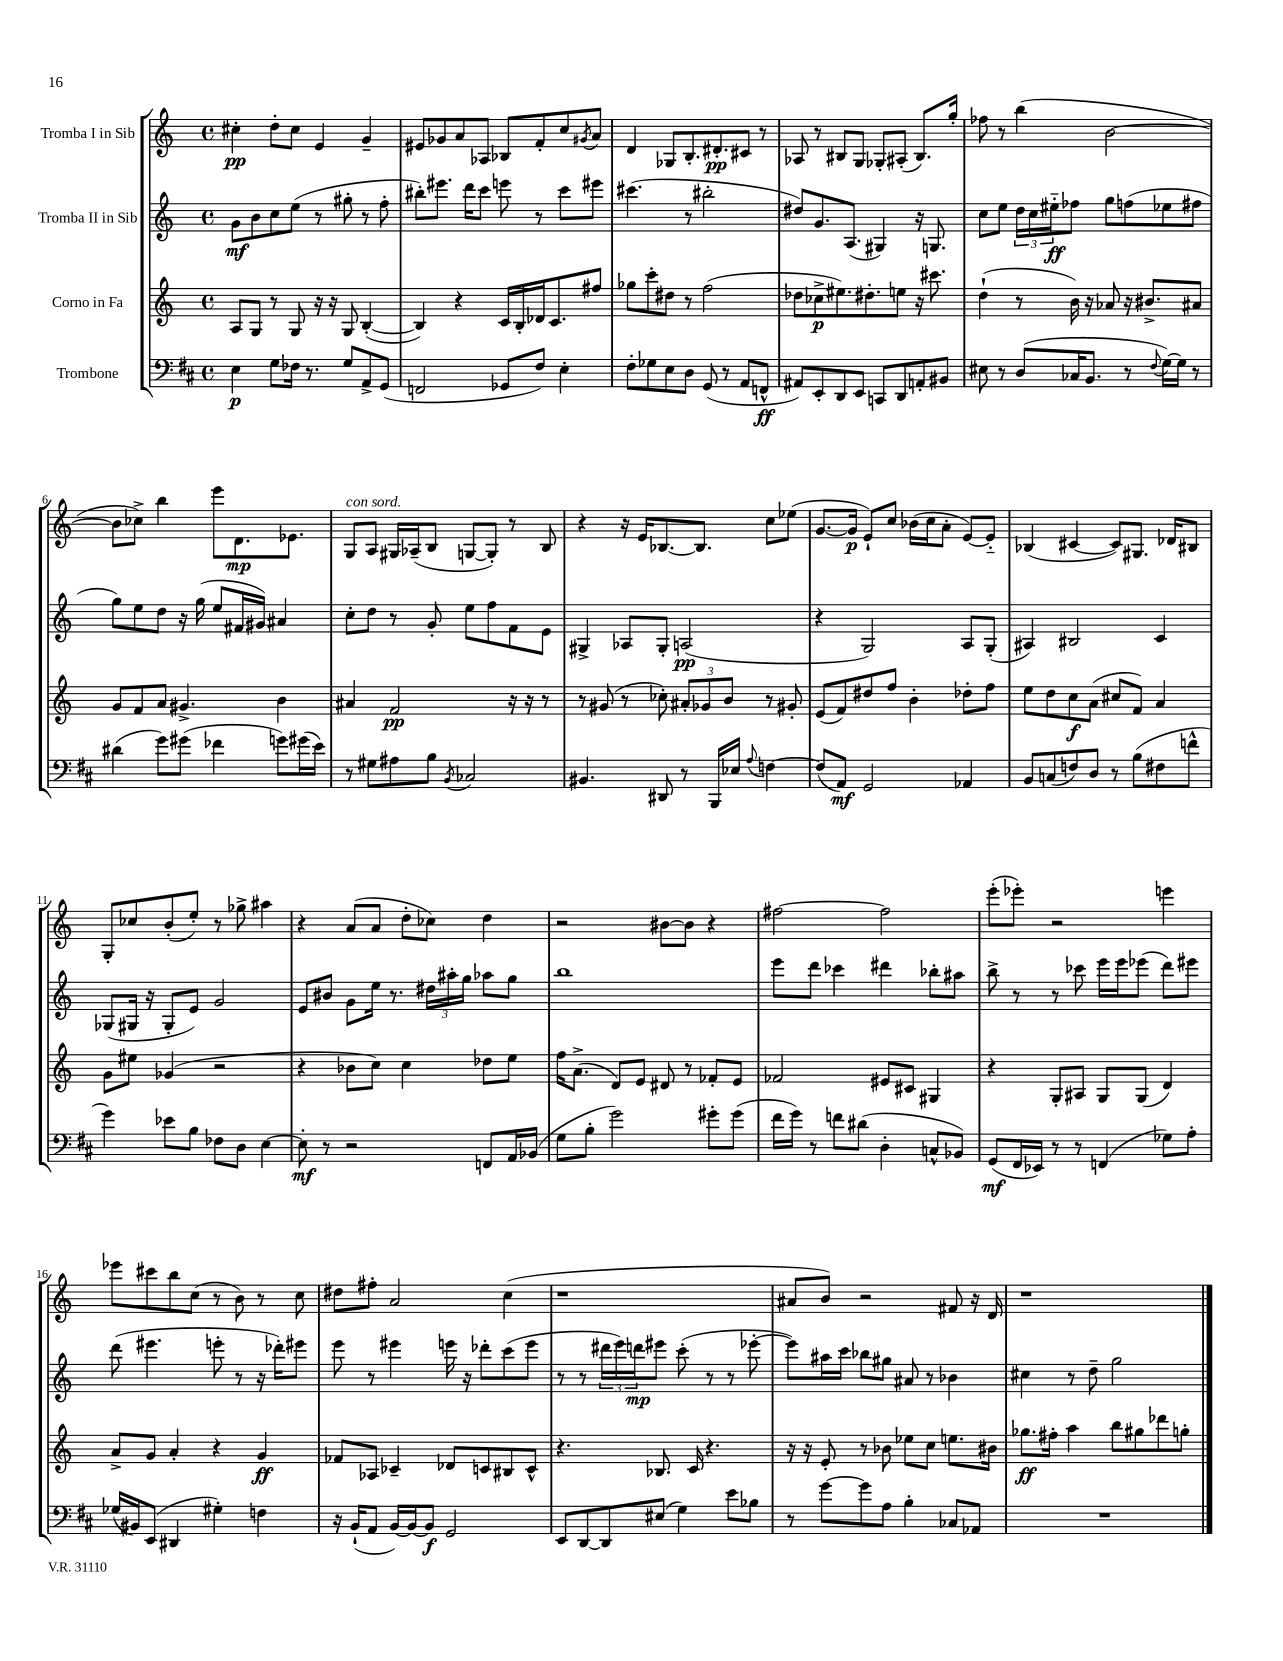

**kern	**kern	**kern	**kern
*staff4	*staff3	*staff2	*staff1
*clefF4	*clefG2	*clefG2	*clefG2
*k[f#c#]	*k[]	*k[]	*k[]
*M4/4	*M4/4	*M4/4	*M4/4
*met(c)	*met(c)	*met(c)	*met(c)
4E	8A	8g	4cc#'
.	8G	8b	.
8G	8r	8cc	8dd'
16F-	8G	(8ee	8cc#
8.r	.	.	.
.	16r	8r	4e
.	16r	.	.
8G	8G	8gg#'	.
8AA^	([4B'	8r	4g~
(8GG	.	8ff'	.
=	=	=	=
2FF	4B])	8bb#')	8e#
.	.	8.eee#	8g-
.	4r	.	8a
.	.	16ddd	.
.	.	8ccc	8A-
8GG-	16c	8eee	8B-
.	16B'	.	.
8F#)	16d-	8r	8f'
.	8.c	.	.
4E'	.	8ccc	8cc
.	.	.	8qg#
.	8ff#	8eee#	8a
=	=	=	=
8F#'	8gg-	(4.ccc#	4d
8G-	8ccc'	.	.
8E	8dd#	.	8G-
8D	8r	8r	8.B'
(8GG	(2ff	2bb#'	.
.	.	.	8.d#'
8r	.	.	.
8AA	.	.	8c#
8FF^^	.	.	8r
=	=	=	=
8AA#)	8dd-	8dd#)	8A-
8EE'	8cc-^	8.g	8r
8DD	8.ee#)	.	8B#
.	.	(8.A	.
8EE	.	.	8G
.	8.dd#'	.	.
8CC	.	4G#)	8G-'
8DD	8ee	.	(8A#'
8AA'	16r	16r	8.B#)
.	8.ccc#	8.G	.
8BB#	.	.	.
.	.	.	16gg'
=	=	=	=
8E#	(4dd`	8cc	8ff-
8r	.	8ee	8r
(8D	8r	24dd	(4bb
.	.	24cc	.
.	.	24ee#'~	.
16C-	16b)	8ff-	.
8.BB	16r	.	.
.	8a-	8gg	[2b
8r	16r	(8ff	.
.	8.b#^	.	.
8qqF#	.	.	.
[16G)	.	8ee-	.
16G]	.	.	.
8r	8a#	8ff#	.
=	=	=	=
(4d#	8g	8gg)	8b]
.	8f	8ee	8cc-^)
8g)	8a	8dd	4bb
(8g#	4.g#^	16r	.
.	.	(16gg	.
4f-	.	8ee	8eee
.	.	16f#	8.d
.	.	16g#)	.
8g)	4b	4a#	.
.	.	.	8.e-
(16g#	.	.	.
16e)	.	.	.
=	=	=	=
8r	4a#	8cc'	8G
8G#	.	8dd	8A
8A#	2f	8r	16G#
.	.	.	(16A-~
8B	.	8g'	8B
8qBB	.	.	.
2C-	.	8ee	[8G
.	.	8ff	8G'])
.	16r	8f	8r
.	16r	.	.
.	8r	8e	8B
=	=	=	=
4.BB#	8r	4G#^	4r
.	(8g#	.	.
.	8r	8A-	16r
.	.	.	16e
8DD#	8cc-')	8G#'	[8.B-
8r	12a#'	(2A	.
.	.	.	8.B-]
.	12g-	.	.
16BBB	.	.	.
.	12b	.	.
16E-	.	.	.
8qqA	.	.	.
[4F	8r	.	8cc
.	8g#'	.	(8ee-
=	=	=	=
(8F]	(8e	4r	[8.g
8AA)	8f)	.	.
.	.	.	16g]
2GG	8dd#	2G)	8e`)
.	8ff	.	8cc
.	4b'	.	(16b-
.	.	.	16cc
.	.	.	8a'
4AA-	8dd-'	8A	[8e)
.	8ff	(8G'	8e'~]
=	=	=	=
8BB	8ee	4A#)	(4B-
(8C	8dd	.	.
8F)	8cc	2B#	[4c#
8D	(8a	.	.
8r	8cc#	.	8c#])
(8B	8f)	.	8.G#
8F#	4a	4c	.
.	.	.	16d-
8f^^	.	.	8B#
=	=	=	=
4g)	8g	(8G-	8G'
.	8ee#	16G#	8cc-
.	.	16r	.
8e-	(4g-	8G#'	(8b'
8B	.	8e)	8ee')
8F-	2r	2g	8r
8D	.	.	8gg-^
[4E	.	.	4aa#
=	=	=	=
8E']	4r	8e	4r
8r	.	8b#	.
2r	8b-	8g	(8a
.	8cc)	16ee	8a
.	.	8.r	.
.	4cc	.	8dd'
.	.	24dd#	8cc-)
.	.	24aa#'	.
.	.	24gg	.
8FF	8dd-	8aa-	4dd
16AA	8ee	8gg	.
(16BB-	.	.	.
=	=	=	=
8G	16ff	1bb	2r
.	(8.a^	.	.
8B'	.	.	.
2g)	8d)	.	.
.	8e	.	.
.	8d#	.	[8b#
.	8r	.	8b#]
8g#'	8f-'	.	4r
(8g#	8e	.	.
=	=	=	=
16f#	2f-	8eee	[2ff#
16g)	.	.	.
8r	.	8ddd	.
8f	.	4ccc-	.
(8d#	.	.	.
4D'	8e#	4ddd#	2ff#]
.	8c#	.	.
8C^^	4G#	8bb-'	.
8BB-)	.	8aa#	.
=	=	=	=
(8GG	4r	8bb^	(8eee'
16FF#	.	8r	8eee-')
16EE-)	.	.	.
8r	8G'	8r	2r
8r	8A#	8ccc-	.
(4FF	8G	16eee	.
.	.	16eee	.
.	(8G	(8eee-	.
8G-)	4d)	8ddd)	4eee
8A'	.	8eee#	.
=	=	=	=
(16G-	8a^	(8ddd	8eee-
16BB#)	.	.	.
(8EE	8g	4.eee#	8ccc#
4DD#	4a'	.	8bb
.	.	.	(8cc
4G#')	4r	8eee'	8r
.	.	8r	8b)
4F	4g	16r	8r
.	.	16ddd-')	.
.	.	8eee#	8cc
=	=	=	=
16r	8f-	8eee	8dd#
(16BB`	.	.	.
8AA	8A-	8r	8ff#'
[16BB)	4c-~	4eee#	2a
16BB_	.	.	.
8BB]	.	.	.
2GG	8d-	16eee	.
.	.	16r	.
.	8c	8ddd-'	.
.	8B#	(8ccc	(4cc
.	8c^^	8eee	.
=	=	=	=
8EE	4.r	8r	1r
[8DD	.	8r	.
8DD]	.	24ddd#	.
.	.	24eee)	.
.	.	24ddd	.
(8E#	8.B-	8eee#	.
4G)	.	(8ccc'	.
.	16c	.	.
.	4.r	8r	.
8e	.	8r	.
8B-	.	[8eee-'	.
=	=	=	=
8r	16r	8eee-])	8a#
.	16r	.	.
[8g	8e'	16aa#	8b)
.	.	16ccc	.
8g]	8r	8bb-	2r
8A	8b-	8gg#	.
4B'	8ee-	8a#	.
.	8cc	8r	.
8C-	8.ee	4b-	8f#
8AA-	.	.	16r
.	16b#	.	16d
=	=	=	=
1r	8.gg-	4cc#	1r
.	16ff#'	.	.
.	4aa	8r	.
.	.	8dd~	.
.	8bb	2gg	.
.	8gg#	.	.
.	8ddd-	.	.
.	8gg'	.	.
==	==	==	==
*-	*-	*-	*-
